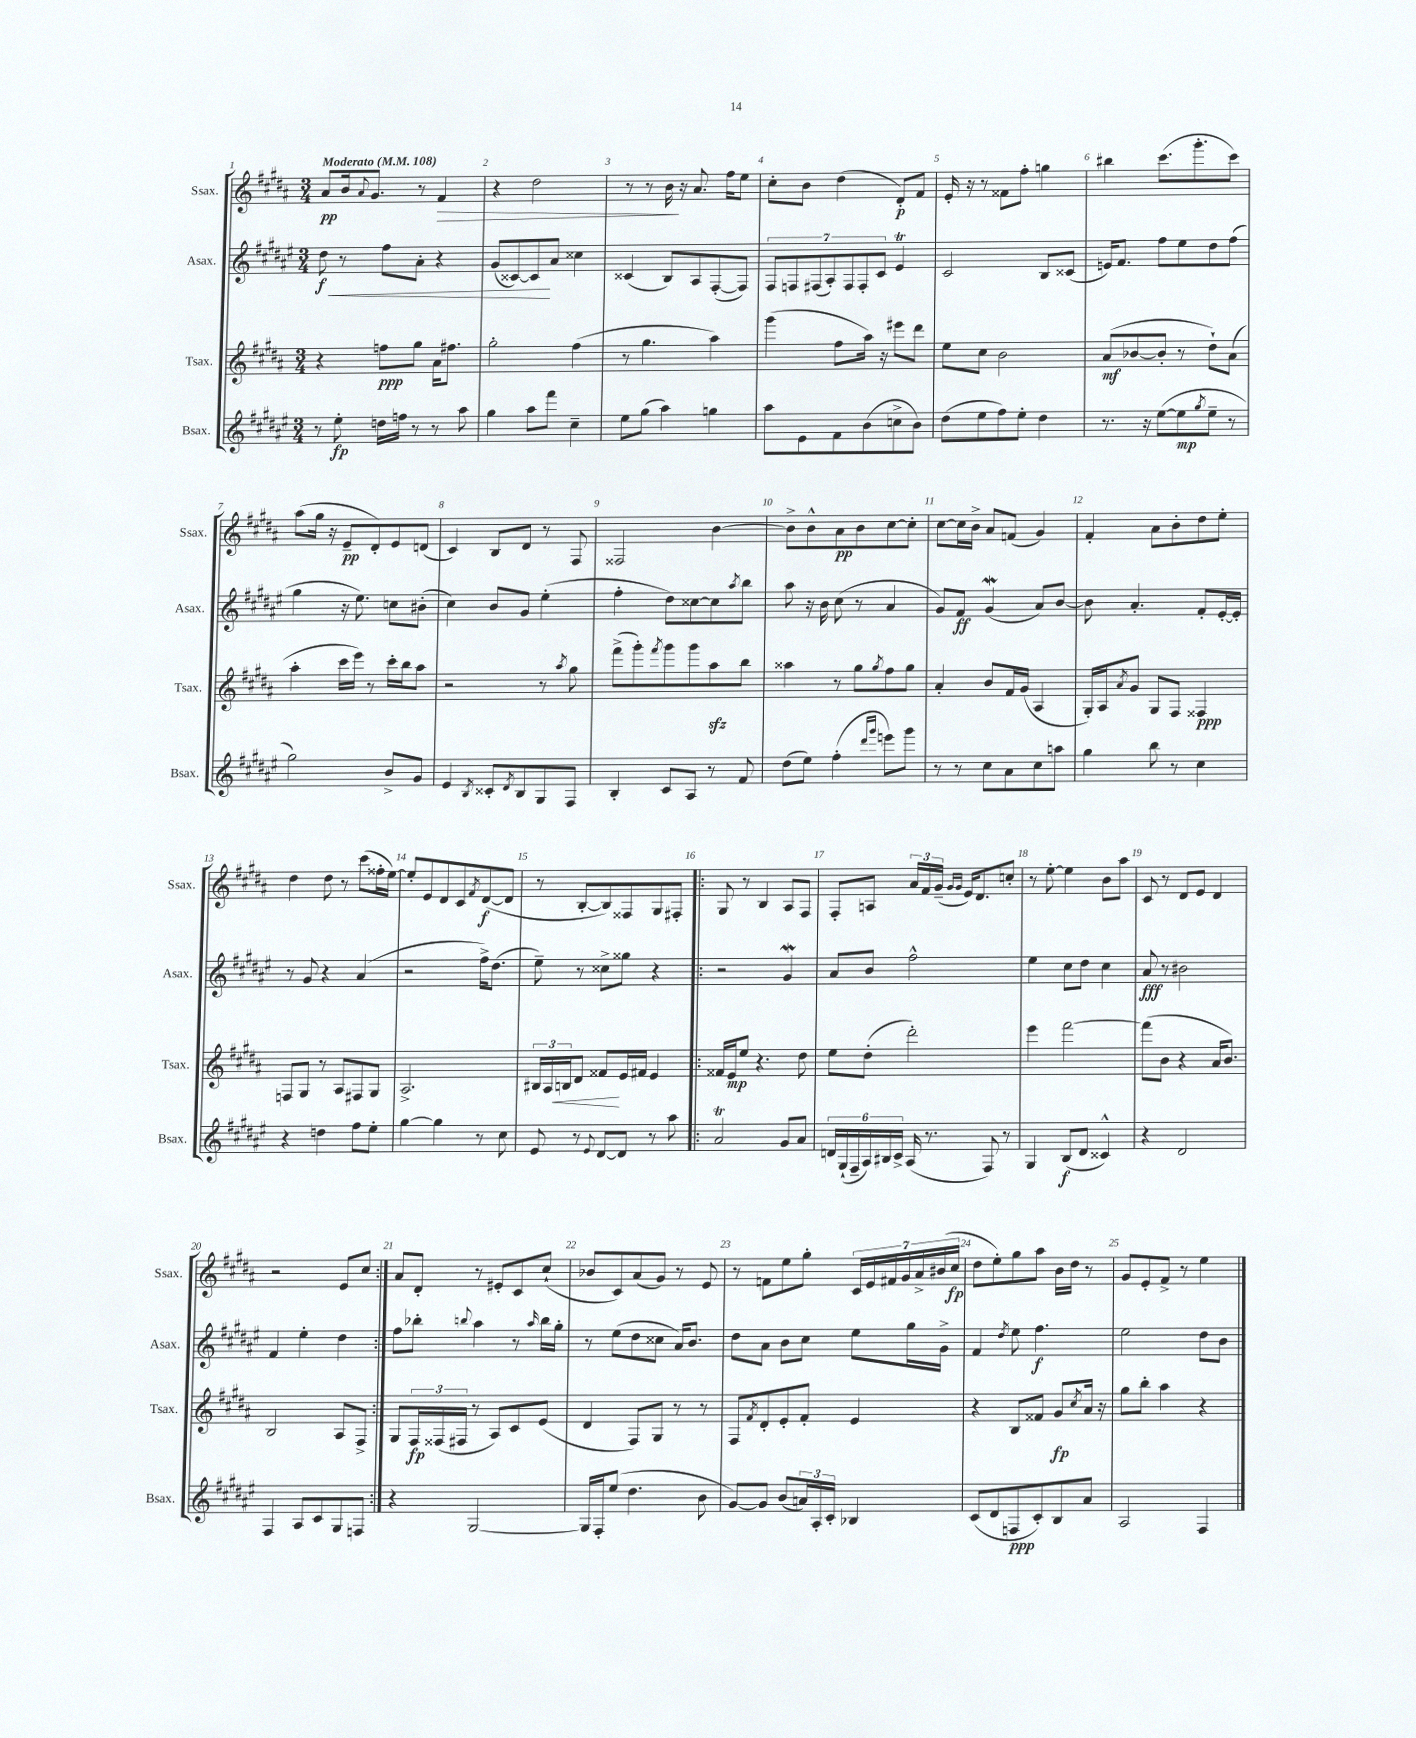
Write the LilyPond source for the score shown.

<<
\new StaffGroup <<
\new Staff = "s0" \with { instrumentName = "Ssax." shortInstrumentName = "Ssax." } {
    \clef treble \key b \major \numericTimeSignature \time 3/4 \tempo "Moderato" 4 = 108
    ais'8\pp b'16 \appoggiatura { ais'8 } gis'8. r8 fis'4\> |
    r4 dis''2 |
    r8 r8 b'16\! r16 ais'8. fis''16 e''8 |
    cis''8-. b'8 dis''4( dis'8-.\p) fis'8 |
    e'16-. r16 r8 fisis'8 fis''8-. g''4 |
    bis''4 cis'''8.( gis'''8.-. cis'''8) |
    ais''8( gis''16 r16 e'8--\pp dis'8-.) e'8 d'8( |
    cis'4) b8 dis'8 r8 fis8 |
    fisis2 b'4~ |
    b'8-> b'8-^ ais'8\pp b'8 cis''8~ cis''8-. |
    cis''8~ cis''16 b'16-> ais'8 f'8( gis'4) |
    fis'4-. ais'8 b'8-. dis''8 e''8-. |
    dis''4 dis''8 r8 cis'''8( fisis''16-. e''16~) |
    e''8-. e'8 dis'8 cis'8 \acciaccatura { fis'8 } dis'8~\f( dis'8 |
    r8 b8~-. b8) fisis8 gis8 fis8-. |
    \repeat volta 2 { gis8 r8 b4 ais8 fis8 |
    fis8-. a8 \tuplet 3/2 { ais'16 fis'16 gis'16--( } \grace { gis'16 gis'16 } e'16) dis'8. c''8-. |
    r8 e''8~-. e''4 b'8 ais''8 |
    cis'8 r8 dis'8 e'8 dis'4 |
    r2 e'8 cis''8 | }
    ais'8 dis'8-. r8 eis'8-. cis'8 cis''8-!( |
    bes'8 cis'8) ais'8( gis'8) r8 e'8 |
    r8 f'8 e''8 gis''8-. \tuplet 7/4 { cis'16 e'16 fis'16 gis'16 ais'16-> bis'16( cis''16\fp } |
    dis''8 e''8-.) gis''8 ais''8 b'16 dis''16 r8 |
    gis'8 e'8-. fis'8-> r8 e''4 \bar "|." |
}
\new Staff = "s1" \with { instrumentName = "Asax." shortInstrumentName = "Asax." } {
    \clef treble \key fis \major \numericTimeSignature \time 3/4
    dis''8\f\< r8 fis''8 ais'8-. r4 |
    gis'8( cisis'8~) cisis'8\! ais'8 cisis''4 |
    cisis'4( b8) ais8 fis8~-.( fis8) |
    \tuplet 7/4 { fis8 f8 fis8( ais8-.) fis8 fis8-. cis'8 } eis'4\trill |
    cis'2 b8 cisis'8( |
    e'16) fis'8. fis''8 eis''8 dis''8 fis''8( |
    gis''4 r16 eis''8.) c''8 bis'8-.( |
    cis''4) b'8 gis'8 eis''4-.( |
    fis''4-. dis''8) cisis''8~ cisis''8 \acciaccatura { ais''8 } b''8 |
    ais''8 r16 b'16 cis''8( r8 ais'4 |
    gis'8) fis'8\ff gis'4\mordent( ais'8) b'8~ |
    b'8 ais'4.-. fis'8-. eis'16~-. eis'16-. |
    r8 gis'8 r4 ais'4( |
    r2 fis''16->) dis''8.( |
    eis''8--) r8 cisis''8-> gisis''8 r4 |
    \repeat volta 2 { r2 gis'4\mordent |
    ais'8 b'8 fis''2-^ |
    eis''4 cis''8 dis''8 cis''4 |
    ais'8\fff r8 bis'2 |
    fis'4 eis''4-. dis''4 | }
    fis''8 bes''8-. \appoggiatura { b''8 } ais''4 r8 \grace { ais''16 } b''16 gis''16-. |
    r8 eis''8( dis''8 cisis''8 ais'16) b'8. |
    dis''8 ais'8 b'8 cis''8 eis''8 gis''16 gis'16-> |
    fis'4 \acciaccatura { dis''8 } eis''8 fis''4.\f |
    eis''2 dis''8 b'8 \bar "|." |
}
\new Staff = "s2" \with { instrumentName = "Tsax." shortInstrumentName = "Tsax." } {
    \clef treble \key b \major \numericTimeSignature \time 3/4
    r4 f''8\ppp gis''8 ais'16 fis''8. |
    gis''2-. fis''4( |
    r8 gis''4. ais''4) |
    gis'''4( fis''8 ais''16) r16 eis'''8 dis'''8 |
    e''8 cis''8 b'2 |
    ais'8\mf( bes'8~ bes'8-. r8 dis''8-!) ais'8( |
    ais''4-. cis'''16 e'''16) r8 cis'''16-. b''16 ais''8 |
    r2 r8 \acciaccatura { ais''8 } gis''8 |
    fis'''8->( gis'''8-.) \acciaccatura { fis'''8 } gis'''8 gis'''8 ais''8\sfz b''8 |
    aisis''4 r8 gis''8 \acciaccatura { gis''8 } fis''8 gis''8 |
    ais'4-. b'8 fis'16 gis'16( ais4 |
    gis16-.) ais16 \acciaccatura { ais'8 } gis'8 gis8 fis8 fisis4\ppp |
    f8 gis8 r8 ais8 fis8 gis8 |
    ais2.-> |
    \tuplet 3/2 { bis16 ais16 b16\< } dis'8 fisis'8\! e'16 fis'16 e'4 |
    \repeat volta 2 { fisis'16 e'16\mp e''8 r4. dis''8 |
    e''8 dis''8-.( dis'''2-.) |
    e'''4 fis'''2~ |
    fis'''8( b'8 r4 ais'16 b'8.) |
    b2 ais8 fis8-> | }
    gis8 \tuplet 3/2 { fis16\fp fisis16( fis16 } r8 ais8) cis'8 e'8( |
    dis'4 fis8) gis8 r8 r8 |
    fis8 \acciaccatura { fis'8 } dis'8-. e'8-. fis'8-. e'4 |
    r4 b8 fisis'8 gis'8\fp \acciaccatura { cis''8 } ais'16 r16 |
    gis''8 b''8-. ais''4 r4 \bar "|." |
}
\new Staff = "s3" \with { instrumentName = "Bsax." shortInstrumentName = "Bsax." } {
    \clef treble \key fis \major \numericTimeSignature \time 3/4
    r8 eis''8-.\fp d''16 f''16 r8 r8 ais''8 |
    gis''4 ais''8 fis'''8 cis''4-- |
    eis''8 gis''8( ais''4) g''4 |
    ais''8 eis'8 fis'8 b'8( c''8-> b'8) |
    dis''8( eis''8 fis''8) eis''8-. dis''4 |
    r8. r16 eis''8~( eis''8\mp \acciaccatura { gis''8 } eis''8-- r8 |
    gis''2) b'8-> gis'8 |
    eis'4 \acciaccatura { b8 } cisis'8-. \acciaccatura { dis'8 } b8 gis8 fis8 |
    b4-. cis'8 ais8 r8 fis'8 |
    dis''8( eis''8) fis''4-.( \grace { dis'''16 gis'''16 } e'''8) gis'''8 |
    r8 r8 cis''8 ais'8 cis''8 a''8 |
    gis''4 b''8 r8 cis''4 |
    r4 d''4 fis''8 eis''8-. |
    gis''4~ gis''4 r8 cis''8 |
    eis'8 r8 \appoggiatura { eis'8 } dis'8~ dis'8 r8 ais''8 |
    \repeat volta 2 { ais'2\trill gis'8 ais'8 |
    \tuplet 6/4 { d'16 gis16-!( fis16-- ais16) bis16 cis'16-> } ais16( r8. fis8) r8 |
    gis4 b8\f( dis'8 cisis'4-^) |
    r4 dis'2 |
    fis4 ais8 cis'8 gis8 f8 | }
    r4 gis2~ |
    gis16 fis16-. eis''8( dis''4. b'8 |
    gis'8~) gis'8 b'8( \tuplet 3/2 { a'16) ais16-. cis'16-. } bes4 |
    cis'8( dis'8 f8\ppp cis'8-.) b8 ais'8 |
    ais2 fis4 \bar "|." |
}
>>
>>
\layout { \context { \Score \override BarNumber.break-visibility = ##(#f #t #t) barNumberVisibility = #all-bar-numbers-visible } }
